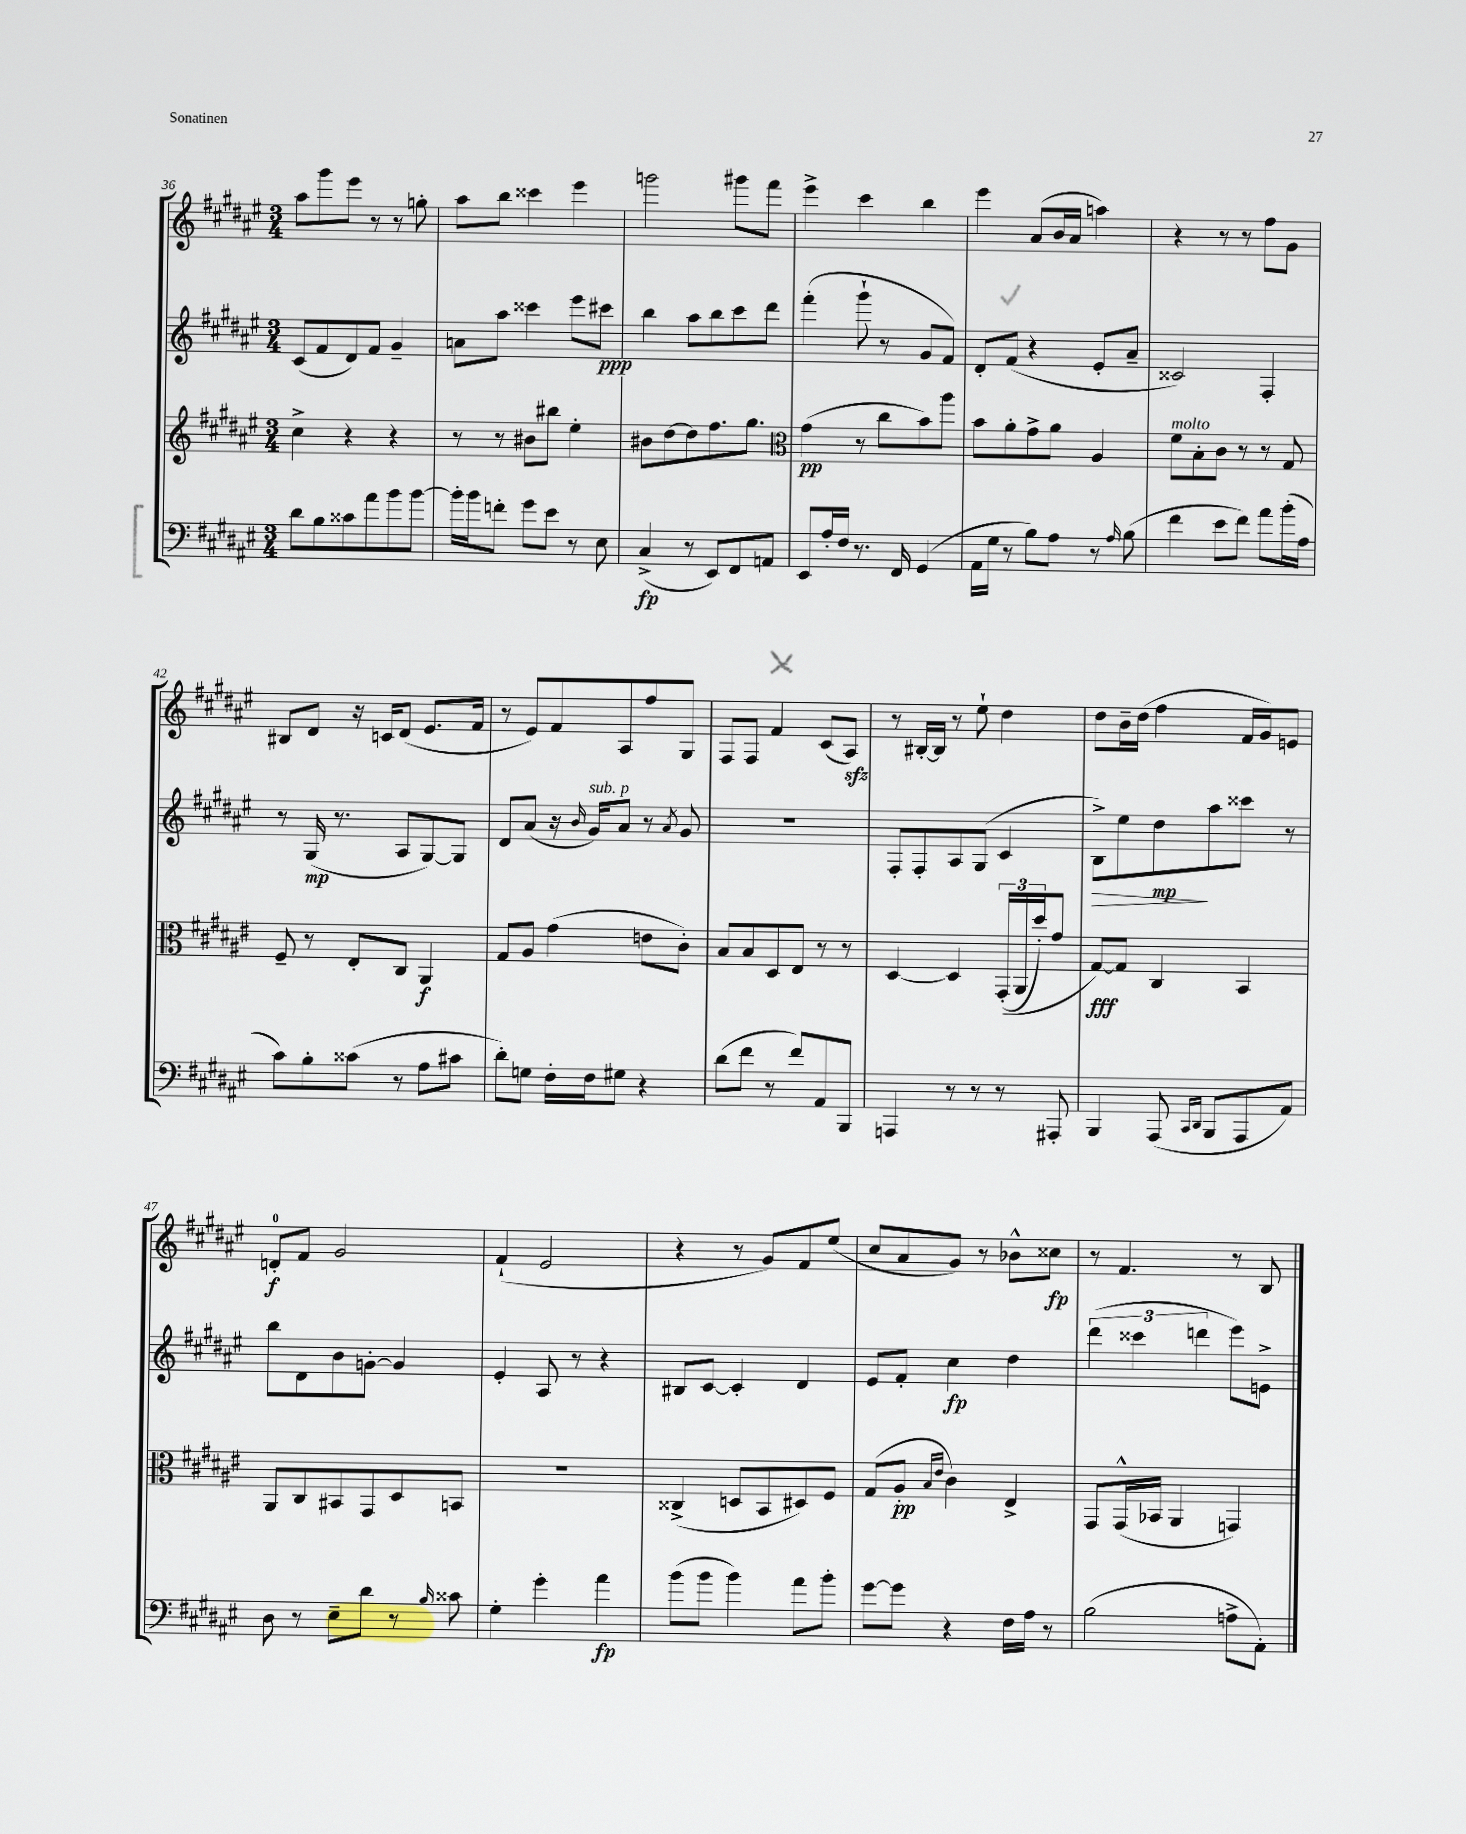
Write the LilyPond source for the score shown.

<<
\new StaffGroup <<
\new Staff = "s0" {
    \clef treble \key fis \major \numericTimeSignature \time 3/4
    ais''8 gis'''8 eis'''8 r8 r8 g''8-. |
    ais''8 b''8 cisis'''4 eis'''4 |
    g'''2 gis'''8 fis'''8 |
    eis'''4-> cis'''4 b''4 |
    eis'''4 ais'8( b'16 ais'16 a''4) |
    r4 r8 r8 fis''8 gis'8 |
    bis8 dis'8 r16 c'16 dis'8( eis'8. fis'16 |
    r8 eis'8) fis'8 ais8 fis''8 gis8 |
    fis8 fis8 fis'4 cis'8( ais8\sfz) |
    r8 bis16~-. bis16 r8 eis''8-! dis''4 |
    dis''8 b'16-- dis''16( fis''4 fis'16 gis'16) e'8 |
    d'8-0-.\f fis'8 gis'2 |
    fis'4-!( eis'2 |
    r4 r8 gis'8) fis'8 eis''8( |
    cis''8 ais'8 gis'8) r8 bes'8-^ cisis''8\fp |
    r8 fis'4. r8 b8 \bar "|." |
}
\new Staff = "s1" {
    \clef treble \key fis \major \numericTimeSignature \time 3/4
    cis'8( fis'8 dis'8) fis'8 gis'4-- |
    a'8 ais''8 cisis'''4 eis'''8 cis'''8\ppp |
    b''4 ais''8 b''8 cis'''8 dis'''8 |
    fis'''4-.( gis'''8-! r8 gis'8 fis'8) |
    dis'8-. fis'8( r4 eis'8-. ais'8-- |
    cisis'2) fis4-. |
    r8 gis16\mp( r8. ais8 gis8~) gis8 |
    dis'8 ais'8( r16 \grace { b'16 } gis'16^\markup { \italic "sub. p" }) ais'8 r8 \acciaccatura { ais'8 } gis'8 |
    R2. |
    fis8-. fis8-. ais8 gis8( cis'4 |
    b8->\>) eis''8 dis''8\mp\! ais''8 cisis'''8 r8 |
    b''8 dis'8 b'8 g'8~-. g'4 |
    eis'4-. ais8 r8 r4 |
    bis8 cis'8~ cis'4-. dis'4 |
    eis'8 fis'8-. cis''4\fp dis''4 |
    \tuplet 3/2 { dis'''4( cisis'''4 d'''4 } eis'''8) e'8-> \bar "|." |
}
\new Staff = "s2" {
    \clef treble \key fis \major \numericTimeSignature \time 3/4
    cis''4-> r4 r4 |
    r8 r8 bis'8 bis''8 eis''4-. |
    bis'8 dis''8~ dis''8 fis''8. gis''8. |
    \clef alto gis'4\pp( r8 cis''8 b'8) ais''8 |
    b'8 ais'8-. gis'8-> ais'8 ais4 |
    fis'8^\markup { \italic "molto" } b8-. cis'8 r8 r8 gis8 |
    fis8-- r8 eis8-. cis8 ais,4\f |
    gis8 ais8 gis'4( e'8 cis'8-.) |
    b8 b8 dis8 eis8 r8 r8 |
    dis4~ dis4 \tuplet 3/2 { gis,16-.(\( ais,16 dis''16-.) } gis'8 |
    gis8~\fff\) gis8 cis4 b,4 |
    ais,8 cis8 bis,8 gis,8 dis8 b,8 |
    R2. |
    cisis4->( d8 b,8 dis8) fis8 |
    gis8( ais8-.\pp \grace { b16 eis'16 } cis'4) eis4-> |
    gis,8 gis,16-^( bes,16 ais,4 g,4) \bar "|." |
}
\new Staff = "s3" {
    \clef bass \key fis \major \numericTimeSignature \time 3/4
    dis'8 b8 cisis'8 ais'8 b'8 b'8~ |
    b'16-. b'16 f'8-. gis'8 eis'8 r8 eis8 |
    cis4->\fp( r8 eis,8) fis,8 a,8 |
    eis,8 ais16-. fis16 r8. fis,16 gis,4( |
    ais,16 gis16 r8 b8) ais8 r8 \grace { ais16 } b8( |
    fis'4 eis'8 fis'8) ais'8 b'16-.( ais16 |
    cis'8) b8-. cisis'8( r8 ais8 cis'8 |
    dis'8-.) g8 fis16-. fis16 gis8 r4 |
    dis'8( fis'8 r8 fis'8) ais,8 b,,8 |
    a,,4 r8 r8 r8 ais,,8-. |
    b,,4 ais,,8( \grace { cis,16 dis,16 } b,,8 ais,,8 ais,8) |
    dis8 r8 eis8-- dis'8 r8 \grace { b16 } cisis'8 |
    gis4-. gis'4-. ais'4\fp |
    b'8( b'8 b'4) ais'8 b'8-. |
    gis'8~ gis'8 r4 fis16 ais16 r8 |
    b2( a8-> ais,8-.) \bar "|." |
}
>>
>>
\layout { \context { \Score currentBarNumber = #36 } }
